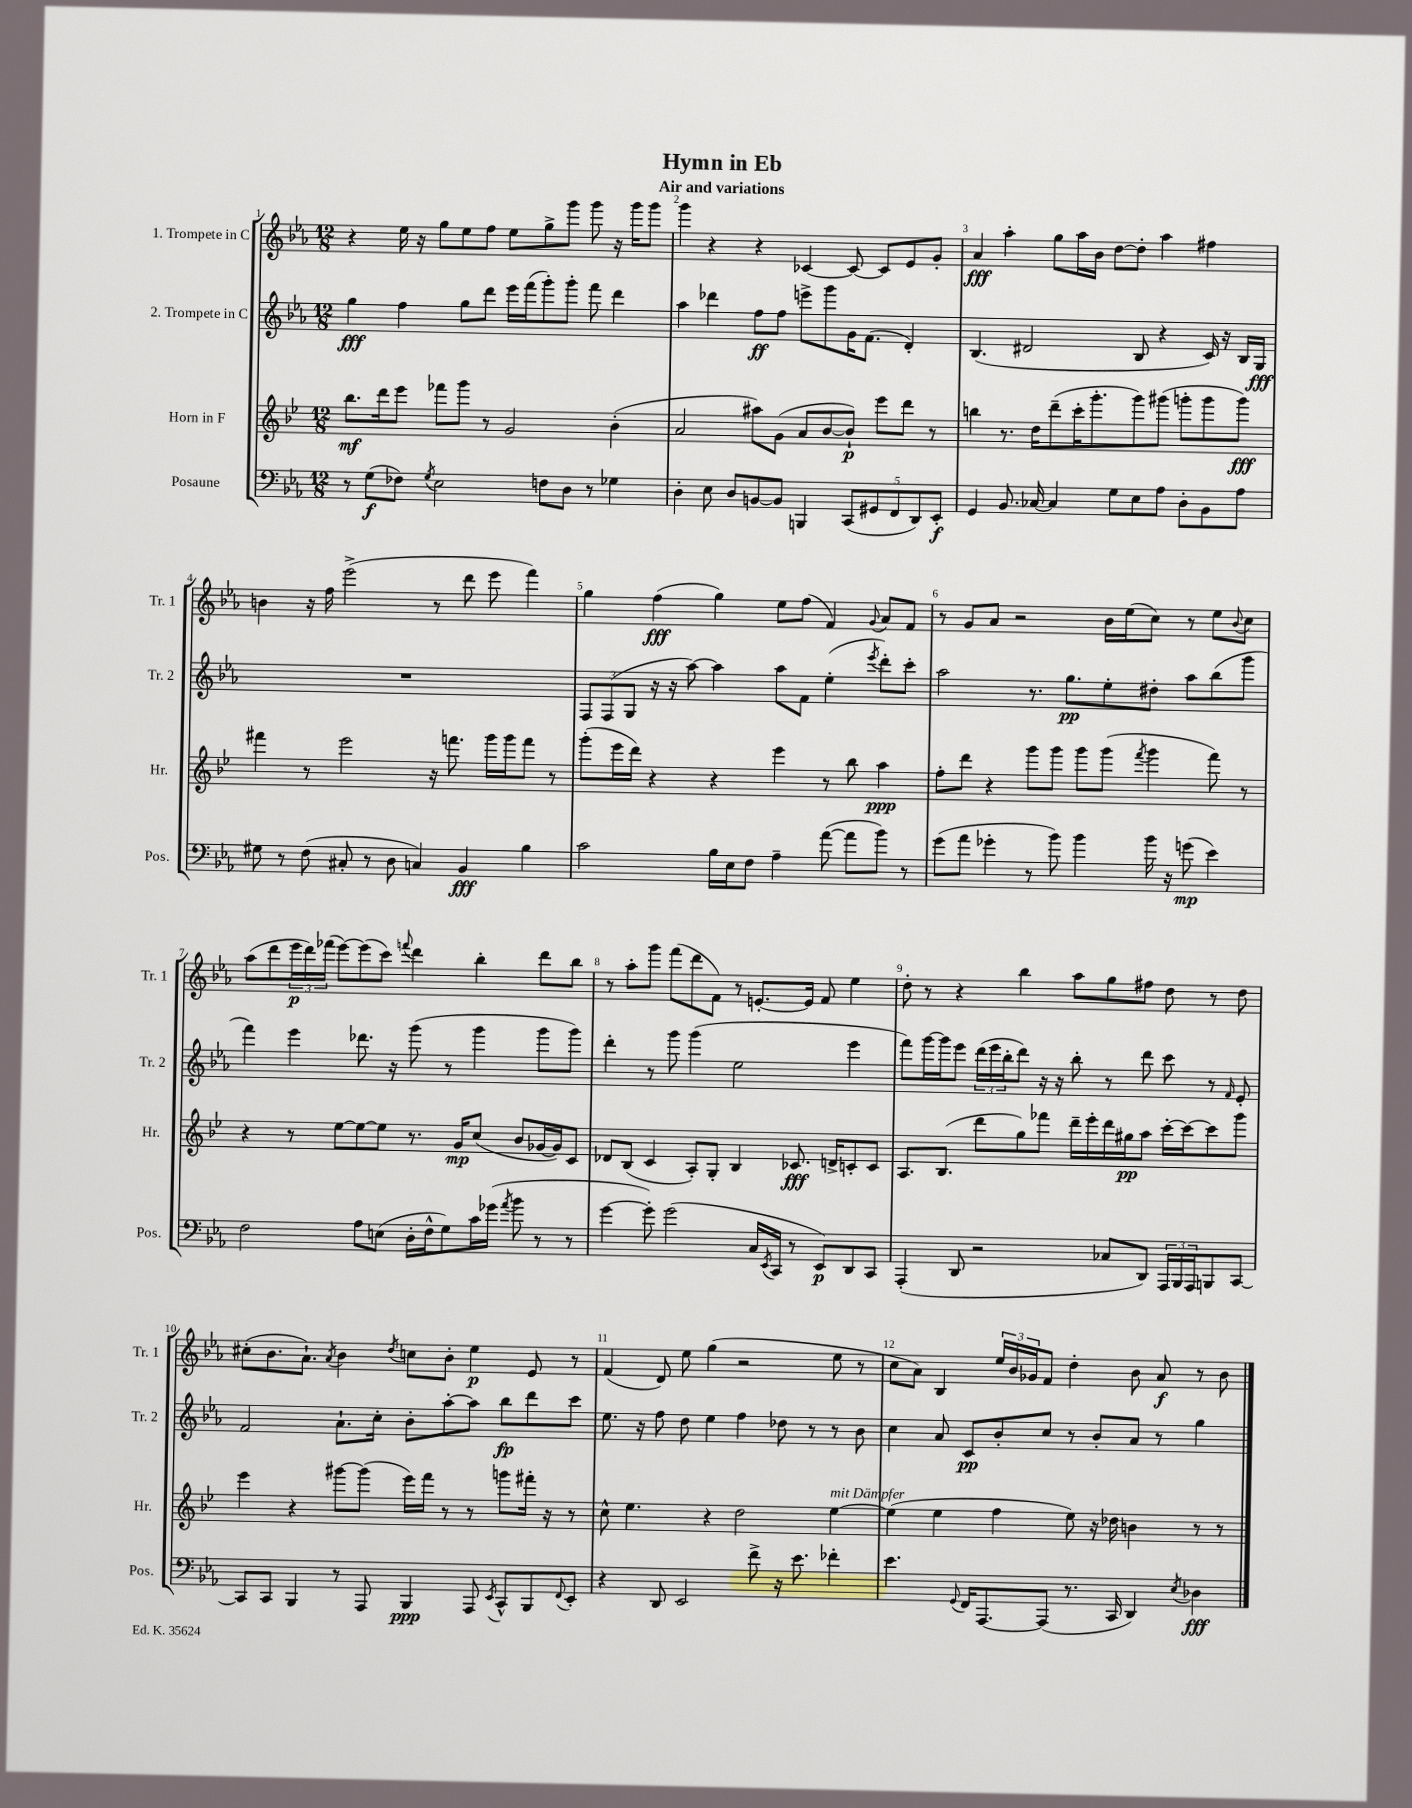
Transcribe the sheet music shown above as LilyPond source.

\header { title = "Hymn in Eb" subtitle = "Air and variations" }
<<
\new StaffGroup <<
\new Staff = "s0" \with { instrumentName = "1. Trompete in C" shortInstrumentName = "Tr. 1" } {
    \clef treble \key ees \major \numericTimeSignature \time 12/8
    r4 ees''16 r16 g''8 ees''8 f''8 ees''8 g''8-> g'''8 g'''8 r16 g'''16 g'''8 |
    g'''4 r4 r4 ces'4~ ces'8~ ces'8 ees'8 g'8-. |
    aes'4\fff aes''4-. g''8 aes''16 bes'16 d''8~ d''8-. aes''4 fis''4 |
    b'4 r16 f''16 ees'''2->( r8 d'''8 ees'''8 f'''4) |
    g''4 f''4\fff( g''4) ees''8 f''8( f'4) \appoggiatura { g'8 } aes'8 f'8 |
    r8 g'8 aes'8 r2 bes'16 ees''16( c''8) r8 ees''8 \appoggiatura { bes'8 } c''8 |
    aes''8( d'''8 \tuplet 3/2 { ees'''16\p d'''16) fes'''16( } ees'''8~) ees'''8( c'''8) \appoggiatura { f'''8 } d'''4 bes''4-. d'''8 bes''8 |
    r8 aes''8-. g'''8 f'''8( d'''8 f'8) r8 e'8.~-. e'16 f'8 ees''4 |
    d''8-. r8 r4 bes''4 aes''8 g''8 fis''8 d''8 r8 d''8 |
    cis''8-.( bes'8. aes'8.-!) \acciaccatura { aes'8 } bes'4 \acciaccatura { d''8 } c''8 bes'8-. ees''4\p ees'8 r8 |
    f'4( d'8) ees''8 g''4( r2 ees''8 r8 |
    c''8 aes'8) bes4 \tuplet 3/2 { ees''16 bes'16 ges'16 } f'8 d''4-. bes'8 aes'8\f r8 bes'8 \bar "|." |
}
\new Staff = "s1" \with { instrumentName = "2. Trompete in C" shortInstrumentName = "Tr. 2" } {
    \clef treble \key ees \major \numericTimeSignature \time 12/8
    g''4\fff f''4 g''8 d'''8 ees'''16 f'''16( g'''8-.) g'''8-. f'''8 d'''4 |
    aes''4 des'''4 f''8\ff f''8 e'''8-> g'''8 g'16 f'8.( d'4-.) |
    bes4.( dis'2 bes8 r4 c'16) r16 bes16 g16\fff |
    R1. |
    \tuplet 3/2 { f8 f8( g8 } r16 r16 aes''8~) aes''4 aes''8 f'8 ees''4-.( \acciaccatura { ees'''8 } d'''8-.) c'''8-. |
    aes''2 r8. g''8.\pp ees''8-. dis''8-. aes''8 bes''8( g'''8 |
    f'''4) ees'''4 des'''8. r16 g'''8( r8 g'''4 g'''8 g'''8) |
    d'''4-. r8 g'''8 g'''4( ees''2 ees'''4 |
    f'''8) g'''16~ g'''16 ees'''8 \tuplet 3/2 { d'''16( ees'''16 bes''16-. } d'''8) r16 r16 bes''8-. r8 d'''8 c'''8 r8 \grace { f'16 } ees'8-. |
    f'2 aes'8.-! c''16-. bes'8-. aes''8~-. aes''8 bes''8\fp d'''8 c'''8 |
    ees''8. r16 f''8 d''8 ees''4 f''4 des''8 r8 r8 bes'8 |
    c''4 aes'8 c'8\pp bes'8-. c''8 r8 bes'8-. aes'8 r8 g''4 \bar "|." |
}
\new Staff = "s2" \with { instrumentName = "Horn in F" shortInstrumentName = "Hr." } {
    \clef treble \key bes \major \numericTimeSignature \time 12/8
    bes''8.\mf d'''16 ees'''8 fes'''8 g'''8 r8 g'2 bes'4-.( |
    a'2 ais''8) g'8( a'8 bes'8~ bes'8-!\p) ees'''8 d'''8 r8 |
    b''4 r8. d''16 d'''8--( c'''16-. g'''8.-. g'''8) gis'''8( g'''8-. g'''8 g'''8\fff) |
    fis'''4 r8 ees'''2 r16 f'''8. g'''16 g'''16 f'''8 r8 |
    g'''8-.( ees'''16 d'''16) r4 r4 ees'''4 r8 bes''8 a''4\ppp |
    f''8-. d'''8 r4 g'''8 g'''8 g'''8 g'''8( \acciaccatura { f'''8 } g'''4 f'''8) r8 |
    r4 r8 ees''8~ ees''8~ ees''8 r8. g'16\mp c''8( bes'8 ges'16~ ges'16) c'8 |
    des'8 bes8( c'4 a8-.) g8-. bes4 ces'8.\fff d'16-> c'8-. c'8 |
    a8. bes8.( d'''8 g''8) fes'''8 d'''16-- ees'''16-. d'''16 gis''16\pp a''8 c'''16~-. c'''16~ c'''8 g'''8 |
    ees'''4 r4 gis'''8~ gis'''8( ees'''16) f'''16 r8 r8 g'''8 fis'''16-. r16 r8 |
    c''8-^ ees''4. r4 d''2 ees''4~^\markup { \italic "mit Dämpfer" } |
    ees''4( ees''4 f''4 ees''8) r16 des''16 b'4 r8 r8 \bar "|." |
}
\new Staff = "s3" \with { instrumentName = "Posaune" shortInstrumentName = "Pos." } {
    \clef bass \key ees \major \numericTimeSignature \time 12/8
    r8 g8\f( fes8) \acciaccatura { g8 } ees2 f8 d8 r8 ges4 |
    d4-. ees8 d8 b,8~ b,8 b,,4 \tuplet 5/4 { c,8( gis,8 f,8 d,8) ees,8-.\f } |
    g,4 bes,8. ces16~ ces4 g8 ees8 aes8 d8-. bes,8 aes8 |
    gis8 r8 f8( cis8-. r8 d8 c4) bes,4\fff bes4 |
    c'2 bes16 ees16 f8 aes4-- aes'8~( aes'8 bes'8) r8 |
    g'8( aes'8 ges'4-. r8 bes'8) bes'4 bes'16 r16 g'8\mp( ees'4) |
    f2 aes8 e8( d16-. f16-^ g8) c'16 ges'16( \acciaccatura { aes'8 } bes'8 r8 r8 |
    g'4~ g'8-.) g'2( c16 \acciaccatura { ees,8 } c,16 r8 ees,8\p) d,8 c,8 |
    aes,,4-.( d,8 r2 ces8 d,8) \tuplet 3/2 { aes,,16 bes,,16 aes,,16 } b,,8 c,8~ |
    c,8 c,8 bes,,4 r8 aes,,8 bes,,4\ppp aes,,8 \acciaccatura { ees,8 } c,8-^ bes,,8 \appoggiatura { f,8 } ees,8-. |
    r4 d,8 ees,2 f'8-> r16 ees'8. fes'4-. |
    ees'4. \appoggiatura { g,8 } f,16 aes,,8.~ aes,,8( r8. c,16 d,4) \acciaccatura { ees8 } des4\fff \bar "|." |
}
>>
>>
\layout { \context { \Score \override BarNumber.break-visibility = ##(#f #t #t) barNumberVisibility = #all-bar-numbers-visible } }
